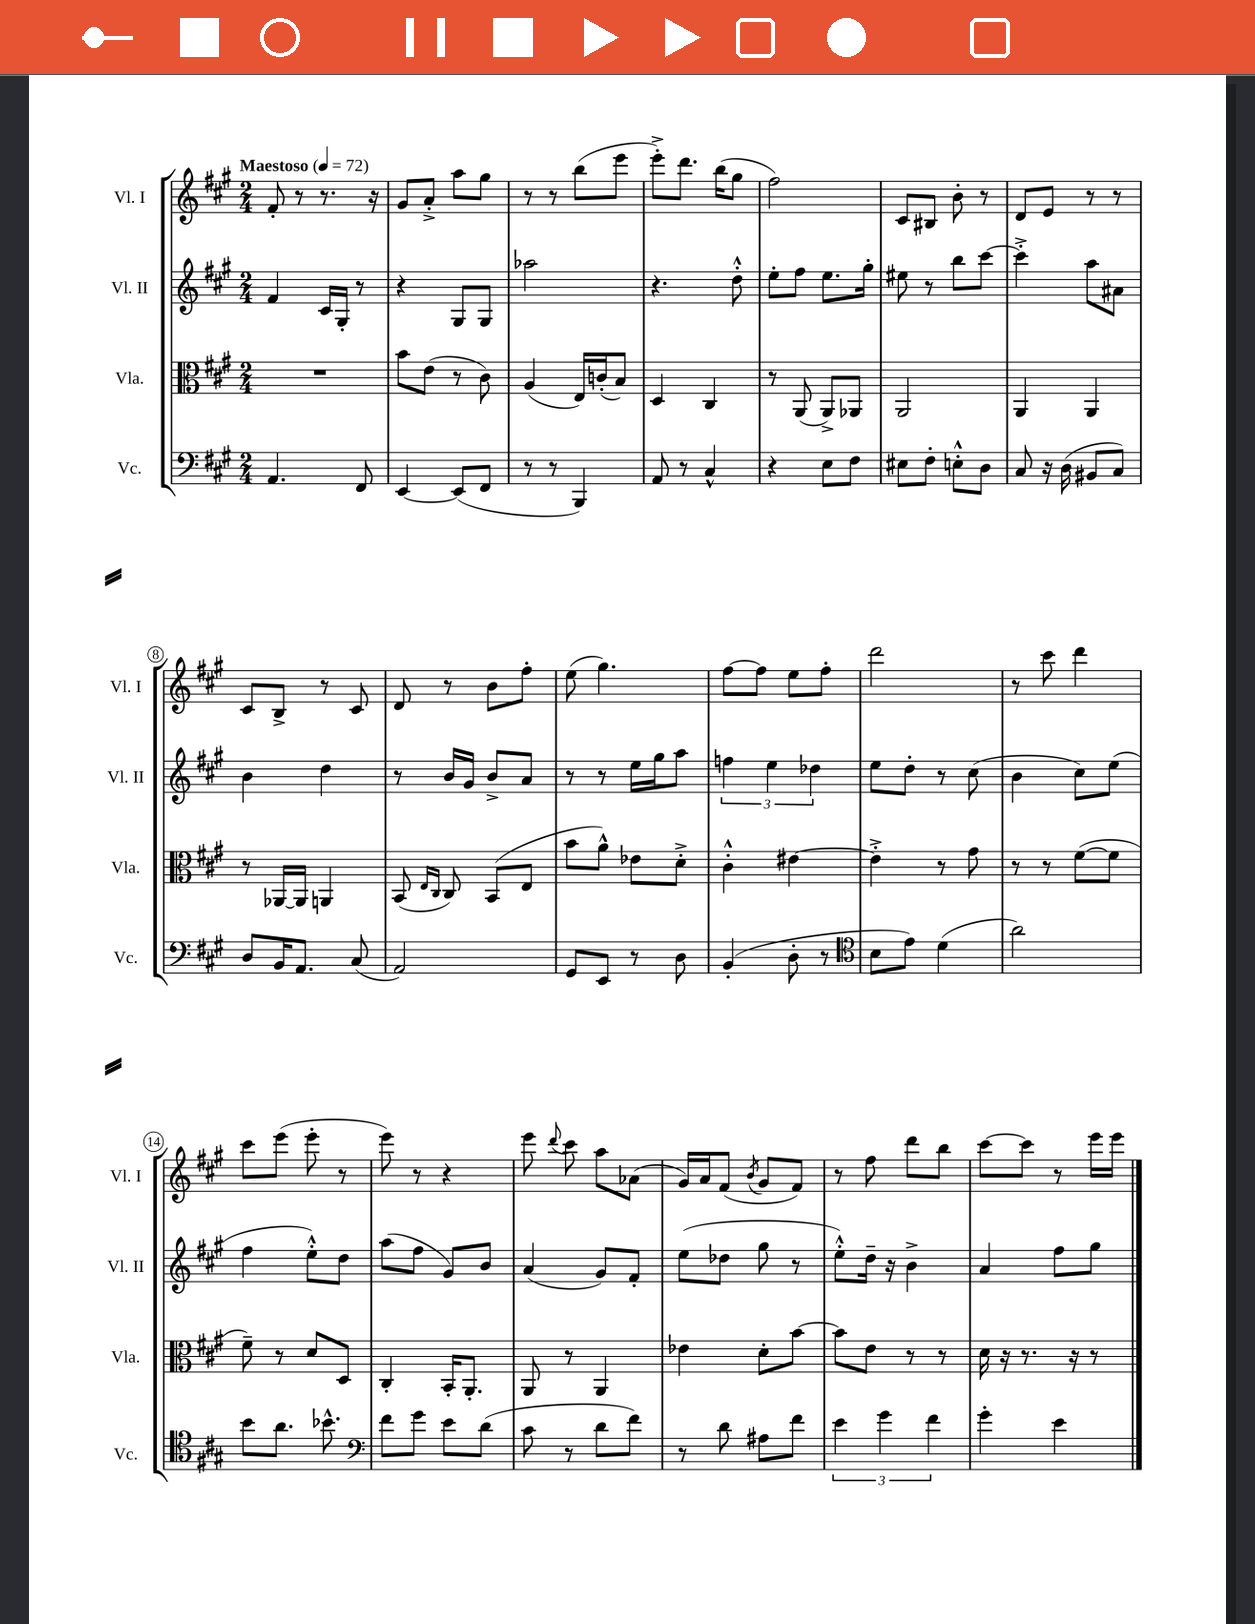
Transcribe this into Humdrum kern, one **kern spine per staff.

**kern	**kern	**kern	**kern
*staff4	*staff3	*staff2	*staff1
*clefF4	*clefC3	*clefG2	*clefG2
*k[f#c#g#]	*k[f#c#g#]	*k[f#c#g#]	*k[f#c#g#]
*M2/4	*M2/4	*M2/4	*M2/4
*MM72	*MM72	*MM72	*MM72
4.AA/	2r	4f#/	8f#'/
.	.	.	8r
.	.	16c#/LL	8.r
.	.	16G#'/JJ	.
8FF#/	.	8r	.
.	.	.	16r
=	=	=	=
[4EE/	8b\L	4r	8g#/L
.	(8e\J	.	8a'^/J
(8EE/]L	8r	8G#/L	8aa\L
8FF#/J	8c#\)	8G#/J	8gg#\J
=	=	=	=
8r	(4A/	2aa-\	8r
8r	.	.	8r
4BBB/)	16E/LL)	.	(8bb\L
.	(16c'/J	.	.
.	8B/J)	.	8eee\J
=	=	=	=
8AA/	4D/	4.r	8eee'^\L)
8r	.	.	8.ddd\J
4C#^^/	4C#/	.	.
.	.	.	(16bb\LK
.	.	8dd'^^\	8gg#\J
=	=	=	=
4r	8r	8ee'\L	2ff#\)
.	(8AA/	8ff#\J	.
8E\L	8AA^/L)	8.ee\L	.
8F#\J	8AA-/J	.	.
.	.	16gg#'\Jk	.
=	=	=	=
8E#\L	2AA/	8ee#\	8c#/L
8F#'\J	.	8r	8B#/J
8E'^^\L	.	8bb\L	8b'\
8D\J	.	[8ccc#\J	8r
=	=	=	=
8C#/	4AA/	4ccc#'^\]	8d/L
16r	.	.	8e/J
(16D\	.	.	.
8BB#/L	4AA/	8aa\L	8r
8C#/J)	.	8a#\J	8r
=	=	=	=
8D/L	8r	4b\	8c#/L
16BB/K	[16AA-/LL	.	8B^/J
8.AA/J	16AA-/]JJ	.	.
.	4AA/	4dd\	8r
(8C#/	.	.	8c#/
=	=	=	=
2AA/)	(8BB/	8r	8d/
.	16qqE/LL	.	.
.	16qqC#/JJ	.	.
.	8C#/)	16b/LL	8r
.	.	16g#/JJ	.
.	(8BB/L	8b^/L	8b\L
.	8E/J	8a/J	8ff#'\J
=	=	=	=
8GG#/L	8b\L	8r	(8ee\
8EE/J	8a^^\J)	8r	4.gg#\)
8r	8e-\L	16ee\LL	.
.	.	16gg#\J	.
8D\	8d'^\J	8aa\J	.
=	=	=	=
(4BB'/	4c#'^^\	6ff\	[8ff#\L
.	.	.	8ff#\]J
.	.	6ee\	.
8D'\	[4e#\	.	8ee\L
.	.	6dd-\	.
8r	.	.	8ff#'\J
=	=	=	=
*clefC4	*	*	*
8B\L	4e#'^\]	8ee\L	2ddd\
8e\J)	.	8dd'\J	.
(4d\	8r	8r	.
.	8g#\	(8cc#\	.
=	=	=	=
2a\)	8r	4b\	8r
.	8r	.	8ccc#\
.	([8f#\L	8cc#\L)	4ddd\
.	8f#\]J	(8ee\J	.
=	=	=	=
8b\L	8f#~\)	4ff#\	8ccc#\L
8.a\J	8r	.	(8eee\J
.	8d/L	8ee'^^\L)	8eee'\
8.b-^^\	.	.	.
.	8D/J	8dd\J	8r
=	=	=	=
*clefF4	*	*	*
8f#\L	4C#'/	(8aa\L	8eee\)
8g#\J	.	8ff#\J	8r
8e\L	16BB'/LK	8g#/L)	4r
.	8.AA'/J	.	.
(8d\J	.	8b/J	.
=	=	=	=
8c#\	8AA/	(4a/	8eee\
.	.	.	8qqddd/
8r	8r	.	8ccc#\
8d\L	4AA/	8g#/L)	8aa\L
8f#\J)	.	8f#'/J	(8a-\J
=	=	=	=
8r	4e-\	(8ee\L	16g#/LL)
.	.	.	16a/J
8d\	.	8dd-\J	(8f#/J
.	.	.	8qb/
8A#\L	8d'\L	8gg#\	8g#/L
8f#\J	[8b\J	8r	8f#/J)
=	=	=	=
6e\	8b\]L	8ee'^^\L)	8r
.	8e\J	16dd~\Jk	8ff#\
6g#\	.	.	.
.	.	16r	.
.	8r	4b^\	8ddd\L
6f#\	.	.	.
.	8r	.	8bb\J
=	=	=	=
4g#'\	16d\	4a/	[8ccc#\L
.	16r	.	.
.	8.r	.	8ccc#\]J
4e\	.	8ff#\L	8r
.	16r	.	.
.	8r	8gg#\J	16eee\LL
.	.	.	16eee\JJ
==	==	==	==
*-	*-	*-	*-
